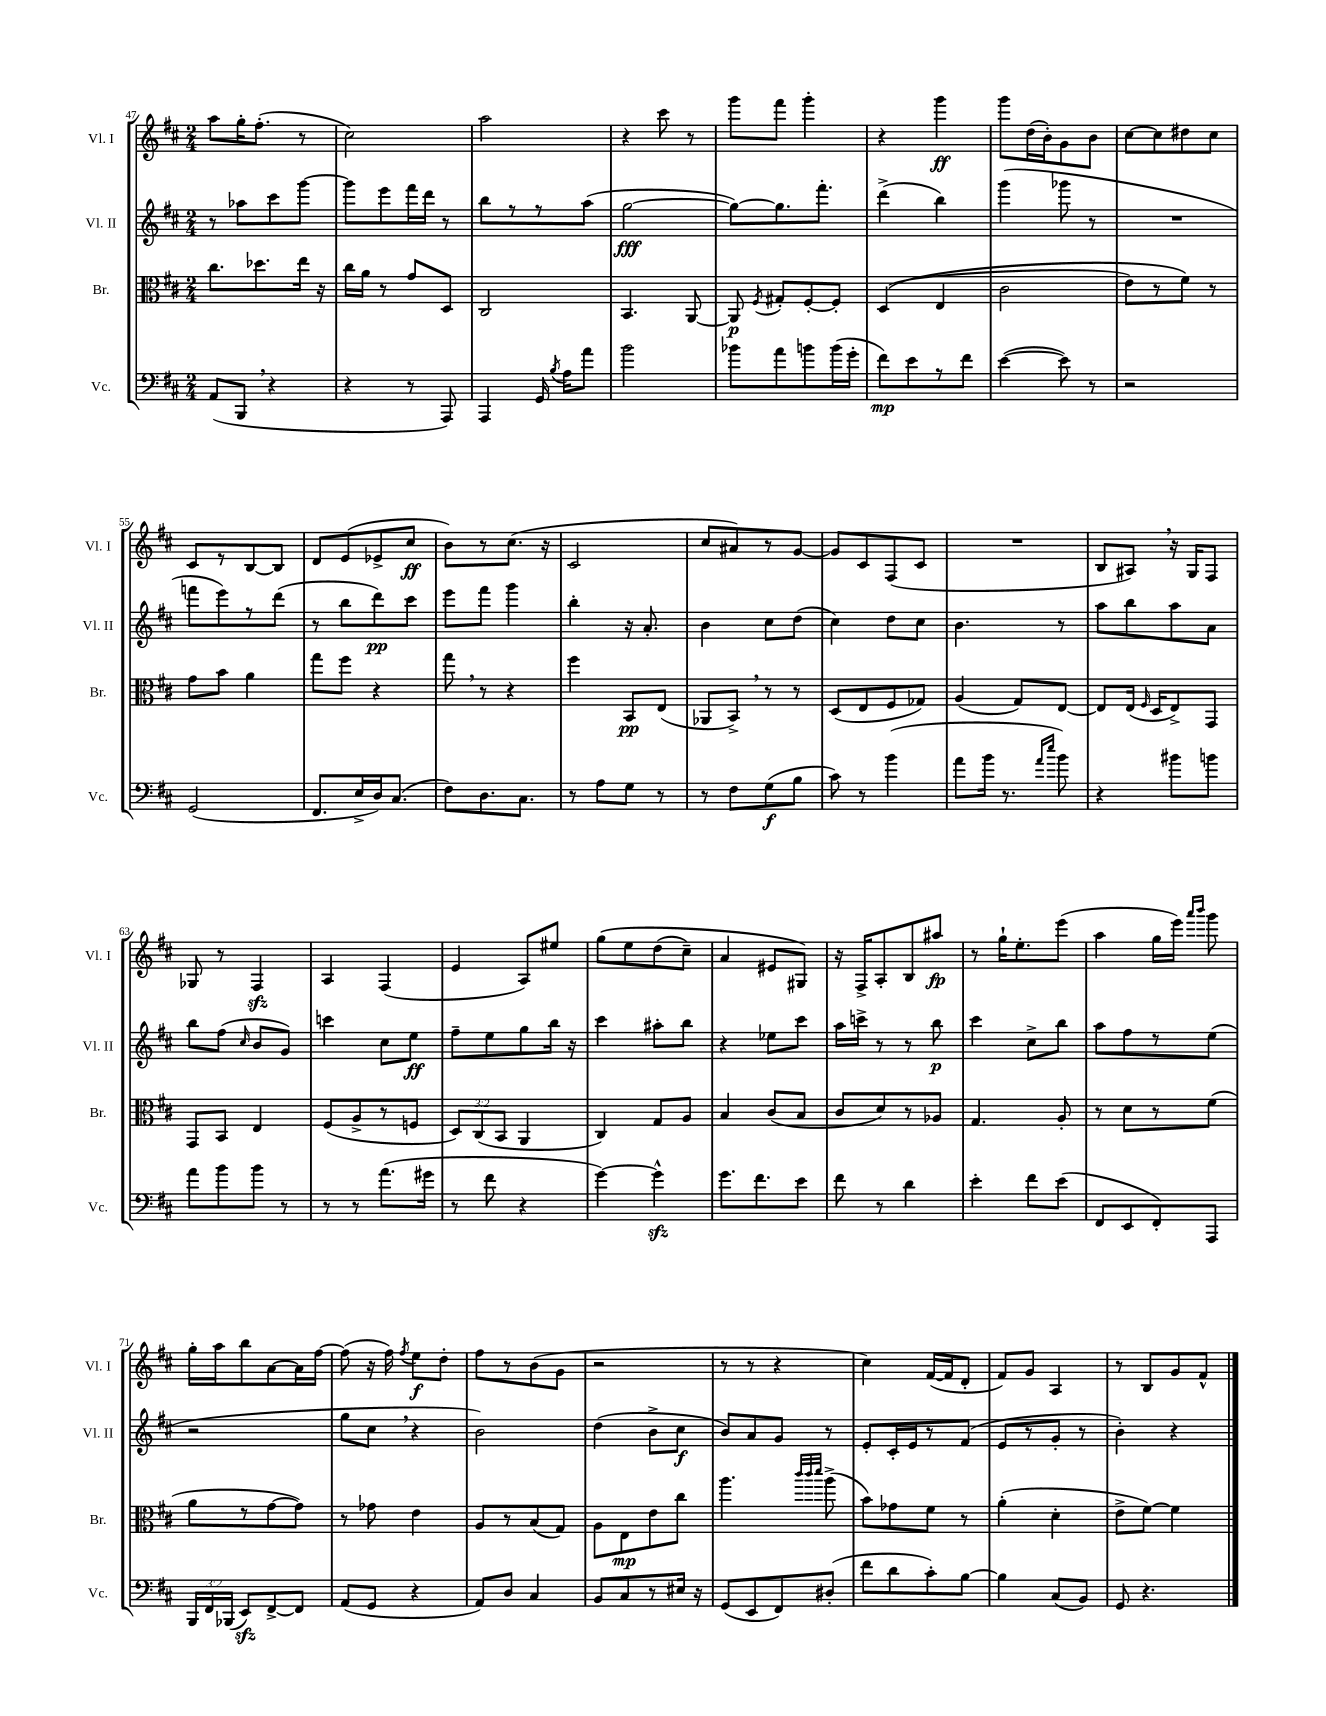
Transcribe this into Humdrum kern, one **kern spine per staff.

**kern	**dynam	**kern	**dynam	**kern	**dynam	**kern	**dynam
*part4	*part4	*part3	*part3	*part2	*part2	*part1	*part1
*staff4	*staff4	*staff3	*staff3	*staff2	*staff2	*staff1	*staff1
*I"Vc.	*	*I"Br.	*	*I"Vl. II	*	*I"Vl. I	*
*I'Vc.	*	*I'Br.	*	*I'Vl. II	*	*I'Vl. I	*
*clefF4	*	*clefC3	*	*clefG2	*	*clefG2	*
*k[f#c#]	*	*k[f#c#]	*	*k[f#c#]	*	*k[f#c#]	*
*M2/4	*	*M2/4	*	*M2/4	*	*M2/4	*
=47	=47	=47	=47	=47	=47	=47	=47
(8AA/L	.	8.cc#\L	.	8r	.	8aa\L	.
8BBB,/J	.	.	.	8aa-X\L	.	16gg'\K	.
.	.	8.dd-X\	.	.	.	(8.ff#'\J	.
4r	.	.	.	8ccc#\	.	.	.
.	.	16ee\Jk	.	[8ggg\J	.	8r	.
.	.	16r	.	.	.	.	.
=48	=48	=48	=48	=48	=48	=48	=48
4r	.	16cc#\LL	.	8ggg\L]	.	2cc#\)	.
.	.	16a\JJ	.	.	.	.	.
.	.	8r	.	8eee\	.	.	.
8r	.	8g/L	.	16fff#\L	.	.	.
.	.	.	.	16ddd\JJ	.	.	.
8AAA/)	.	8D/J	.	8r	.	.	.
=49	=49	=49	=49	=49	=49	=49	=49
4AAA/	.	2C#/	.	8bb\L	.	2aa\	.
.	.	.	.	8r	.	.	.
16GG/	.	.	.	8r	.	.	.
8qB/	.	.	.	.	.	.	.
16A\KL	.	.	.	.	.	.	.
8a\J	.	.	.	(8aa\J	.	.	.
=50	=50	=50	=50	=50	=50	=50	=50
2b\	.	4.BB/	.	[2gg\	fff	4r	.
.	.	.	.	.	.	8ccc#\	.
.	.	[8AA/	.	.	.	8r	.
=51	=51	=51	=51	=51	=51	=51	=51
8b-X\L	.	8AA/]	p	8gg\L_)	.	8ggg\L	.
.	.	8qF#/	.	.	.	.	.
8a\	.	8G#X'/L	.	8.gg\]	.	8fff#\J	.
8bn\	.	[8F#'/	.	.	.	4ggg'\	.
.	.	.	.	8.fff#'\J	.	.	.
(16b\L	.	8F#'/J]	.	.	.	.	.
16g'\JJ	.	.	.	.	.	.	.
=52	=52	=52	=52	=52	=52	=52	=52
8f#\L)	mp	((4D/	.	(4ddd^\	.	4r	.
8e\	.	.	.	.	.	.	.
8r	.	4E/	.	4bb\)	.	4ggg\	ff
8f#\J	.	.	.	.	.	.	.
=53	=53	=53	=53	=53	=53	=53	=53
([4e\	.	2c#\	.	(4ggg\	.	8ggg\L	.
.	.	.	.	.	.	(16dd\L	.
.	.	.	.	.	.	16b'\J)	.
8e\])	.	.	.	8ggg-X\	.	8g\	.
8r	.	.	.	8r	.	8b\J	.
=54	=54	=54	=54	=54	=54	=54	=54
2r	.	8e\L)	.	2r	.	[8cc#\L	.
.	.	8r	.	.	.	8cc#\]	.
.	.	8f#\J)	.	.	.	8dd#X\	.
.	.	8r	.	.	.	8cc#\J	.
!!LO:LB:g=z
=55	=55	=55	=55	=55	=55	=55	=55
(2GG/	.	8g\L	.	8fffn\L	.	8c#/L	.
.	.	8b\J	.	8eee\)	.	8r	.
.	.	4a\	.	8r	.	[8B/	.
.	.	.	.	(8ddd\J	.	8B/J]	.
=56	=56	=56	=56	=56	=56	=56	=56
8.FF#/L	.	8gg\L	.	8r	.	8d/L	.
.	.	8ff#\J	.	8bb\L	.	(8e/	.
16E^/L	.	.	.	.	.	.	.
16D/J)	.	4r	.	8ddd\)	pp	8e-X^/	.
(8.C#/J	.	.	.	.	.	.	.
.	.	.	.	8ccc#\J	.	8cc#/J	ff
=57	=57	=57	=57	=57	=57	=57	=57
8F#\L)	.	8gg,\	.	8eee\L	.	8b\L)	.
8.D\	.	8r	.	8fff#\J	.	8r	.
.	.	4r	.	4ggg\	.	(8.cc#\J	.
8.C#\J	.	.	.	.	.	.	.
.	.	.	.	.	.	16r	.
=58	=58	=58	=58	=58	=58	=58	=58
8r	.	4ff#\	.	4bb'\	.	2c#/	.
8A\L	.	.	.	.	.	.	.
8G\J	.	8BB/L	pp	16r	.	.	.
.	.	.	.	8.a'/	.	.	.
8r	.	(8E/J	.	.	.	.	.
=59	=59	=59	=59	=59	=59	=59	=59
8r	.	8AA-X/L	.	4b\	.	8cc#/L	.
8F#\L	.	8BB^,/J)	.	.	.	8a#X/)	.
(8G\	f	8r	.	8cc#\L	.	8r	.
8B\J	.	8r	.	(8dd\J	.	[8g/J	.
=60	=60	=60	=60	=60	=60	=60	=60
8c#\)	.	(8D/L	.	4cc#\)	.	8g/L]	.
8r	.	8E/	.	.	.	8c#/	.
(4b\	.	8F#/	.	8dd\L	.	(8F#/	.
.	.	8G-X/J)	.	8cc#\J	.	8c#/J	.
=61	=61	=61	=61	=61	=61	=61	=61
8a\L	.	(4A/	.	4.b\	.	2r	.
16b\Jk	.	.	.	.	.	.	.
8.r	.	.	.	.	.	.	.
.	.	8G/L)	.	.	.	.	.
16qqa/LL	.	.	.	.	.	.	.
16qqee/JJ	.	.	.	.	.	.	.
8b\)	.	[8E/J	.	8r	.	.	.
=62	=62	=62	=62	=62	=62	=62	=62
4r	.	8E/L]	.	8aa\L	.	8B/L	.
.	.	(16E/Jk	.	8bb\	.	8A#X,/J)	.
.	.	16qqF#/	.	.	.	.	.
.	.	16D/KL	.	.	.	.	.
8b#X\L	.	8E^/)	.	8aa\	.	16r	.
.	.	.	.	.	.	16G/KL	.
8bn\J	.	8GG/J	.	8a\J	.	8F#/J	.
!!LO:LB:g=z
=63	=63	=63	=63	=63	=63	=63	=63
8a\L	.	8GG/L	.	8bb\L	.	8G-X/	.
8b\	.	8BB/J	.	(8ff#\J	.	8r	.
.	.	.	.	16qqcc#/	.	.	.
8b\J	.	4E/	.	8b/L	.	4F#zz/	.
8r	.	.	.	8g/J)	.	.	.
=64	=64	=64	=64	=64	=64	=64	=64
8r	.	(8F#/L	.	4cccn\	.	4A/	.
8r	.	8A^/	.	.	.	.	.
(8.a\L	.	8r	.	8cc#\L	.	(4F#/	.
.	.	8Fn/J	.	8ee\J	ff	.	.
16g#X\Jk	.	.	.	.	.	.	.
=65	=65	=65	=65	=65	=65	=65	=65
8r	.	12D/L)	.	8ff#~\L	.	4e/	.
.	.	(12C#/	.	.	.	.	.
8f#\	.	.	.	8ee\	.	.	.
.	.	12BB/J	.	.	.	.	.
4r	.	4AA/	.	8gg\	.	8A/L)	.
.	.	.	.	16bb\Jk	.	8ee#X/J	.
.	.	.	.	16r	.	.	.
=66	=66	=66	=66	=66	=66	=66	=66
[4g\)	.	4C#/)	.	4ccc#\	.	(8gg\L	.
.	.	.	.	.	.	8ee\	.
4gzz^^\]	.	8G/L	.	8aa#X'\L	.	(8dd\	.
.	.	8A/J	.	8bb\J	.	8cc#~\J)	.
=67	=67	=67	=67	=67	=67	=67	=67
8.g\L	.	4B/	.	4r	.	4a/	.
8.f#\	.	.	.	.	.	.	.
.	.	(8c#/L	.	8ee-X\L	.	8e#X/L	.
8e\J	.	8B/J	.	8ccc#\J	.	8G#X/J)	.
=68	=68	=68	=68	=68	=68	=68	=68
8f#\	.	8c#/L	.	16aa\LL	.	16r	.
.	.	.	.	16cccn^\JJ	.	16F#^/KL	.
8r	.	8d/)	.	8r	.	8A'/	.
4d\	.	8r	.	8r	.	8B/	.
.	.	8A-X/J	.	8bb\	p	8aa#X/J	fp
=69	=69	=69	=69	=69	=69	=69	=69
4e'\	.	4.G/	.	4ccc#\	.	8r	.
.	.	.	.	.	.	16gg`\KL	.
.	.	.	.	.	.	8.ee'\	.
8f#\L	.	.	.	8cc#^\L	.	.	.
(8e\J	.	8A'/	.	8bb\J	.	(8eee\J	.
=70	=70	=70	=70	=70	=70	=70	=70
8FF#/L	.	8r	.	8aa\L	.	4aa\	.
8EE/	.	8d\L	.	8ff#\	.	.	.
8FF#'/)	.	8r	.	8r	.	16gg\LL	.
.	.	.	.	.	.	16eee\JJ)	.
.	.	.	.	.	.	16qqaaa/LL	.
.	.	.	.	.	.	16qqbbb/JJ	.
8AAA/J	.	(8f#\J	.	(8ee\J	.	8ggg\	.
!!LO:LB:g=z
=71	=71	=71	=71	=71	=71	=71	=71
24BBB/LL	.	8a\L	.	2r	.	16gg'\LL	.
24FF#/	.	.	.	.	.	.	.
.	.	.	.	.	.	16aa\J	.
(24BBB-X/JJ	.	.	.	.	.	.	.
8EEzz/L)	.	8r	.	.	.	8bb\	.
[8FF#^/	.	[8g\	.	.	.	[8a\	.
8FF#/J]	.	8g\J])	.	.	.	16a\L]	.
.	.	.	.	.	.	[16ff#\JJ	.
=72	=72	=72	=72	=72	=72	=72	=72
(8AA/L	.	8r	.	8gg\L	.	(8ff#\]	.
8GG/J	.	8g-X\	.	8cc#,\J	.	16r	.
.	.	.	.	.	.	16ff#\)	.
.	.	.	.	.	.	8qff#/	.
4r	.	4e\	.	4r	.	8ee\L	f
.	.	.	.	.	.	8dd'\J	.
=73	=73	=73	=73	=73	=73	=73	=73
8AA/L)	.	8A/L	.	2b\)	.	8ff#\L	.
8D/J	.	8r	.	.	.	8r	.
4C#/	.	(8B/	.	.	.	(8b\	.
.	.	8G/J)	.	.	.	8g\J	.
=74	=74	=74	=74	=74	=74	=74	=74
8BB/L	.	8A\L	.	(4dd\	.	2r	.
8C#/	.	8E\	mp	.	.	.	.
8r	.	8e\	.	8b^\L	.	.	.
16E#X/Jk	.	8cc#\J	.	8cc#\J	f	.	.
16r	.	.	.	.	.	.	.
=75	=75	=75	=75	=75	=75	=75	=75
(8GG/L	.	4.aa\	.	8b/L)	.	8r	.
8EE/	.	.	.	8a/	.	8r	.
8FF#/)	.	.	.	8g/J	.	4r	.
.	.	32qqccc#/LLL	.	.	.	.	.
.	.	32qqccc#/	.	.	.	.	.
.	.	32qqddd/JJJ	.	.	.	.	.
(8D#X'/J	.	(8aa^\	.	8r	.	.	.
=76	=76	=76	=76	=76	=76	=76	=76
8f#\L	.	8b\L)	.	8e'/L	.	4cc#\)	.
8d\	.	8g-X\	.	16c#'/L	.	.	.
.	.	.	.	16e/J	.	.	.
8c#'\)	.	8f#\J	.	8r	.	([16f#/LL	.
.	.	.	.	.	.	16f#/J]	.
[8B\J	.	8r	.	(8f#/J	.	8d'/J	.
=77	=77	=77	=77	=77	=77	=77	=77
4B\]	.	(4a'\	.	8e/L	.	8f#/L)	.
.	.	.	.	8r	.	8g/J	.
(8C#/L	.	4d'\	.	8g'/J	.	4A/	.
8BB/J)	.	.	.	8r	.	.	.
=78	=78	=78	=78	=78	=78	=78	=78
8GG/	.	8e^\L	.	4b'\)	.	8r	.
4.r	.	[8f#\J)	.	.	.	8B/L	.
.	.	4f#\]	.	4r	.	8g/	.
.	.	.	.	.	.	8f#^^/J	.
==	==	==	==	==	==	==	==
*-	*-	*-	*-	*-	*-	*-	*-
